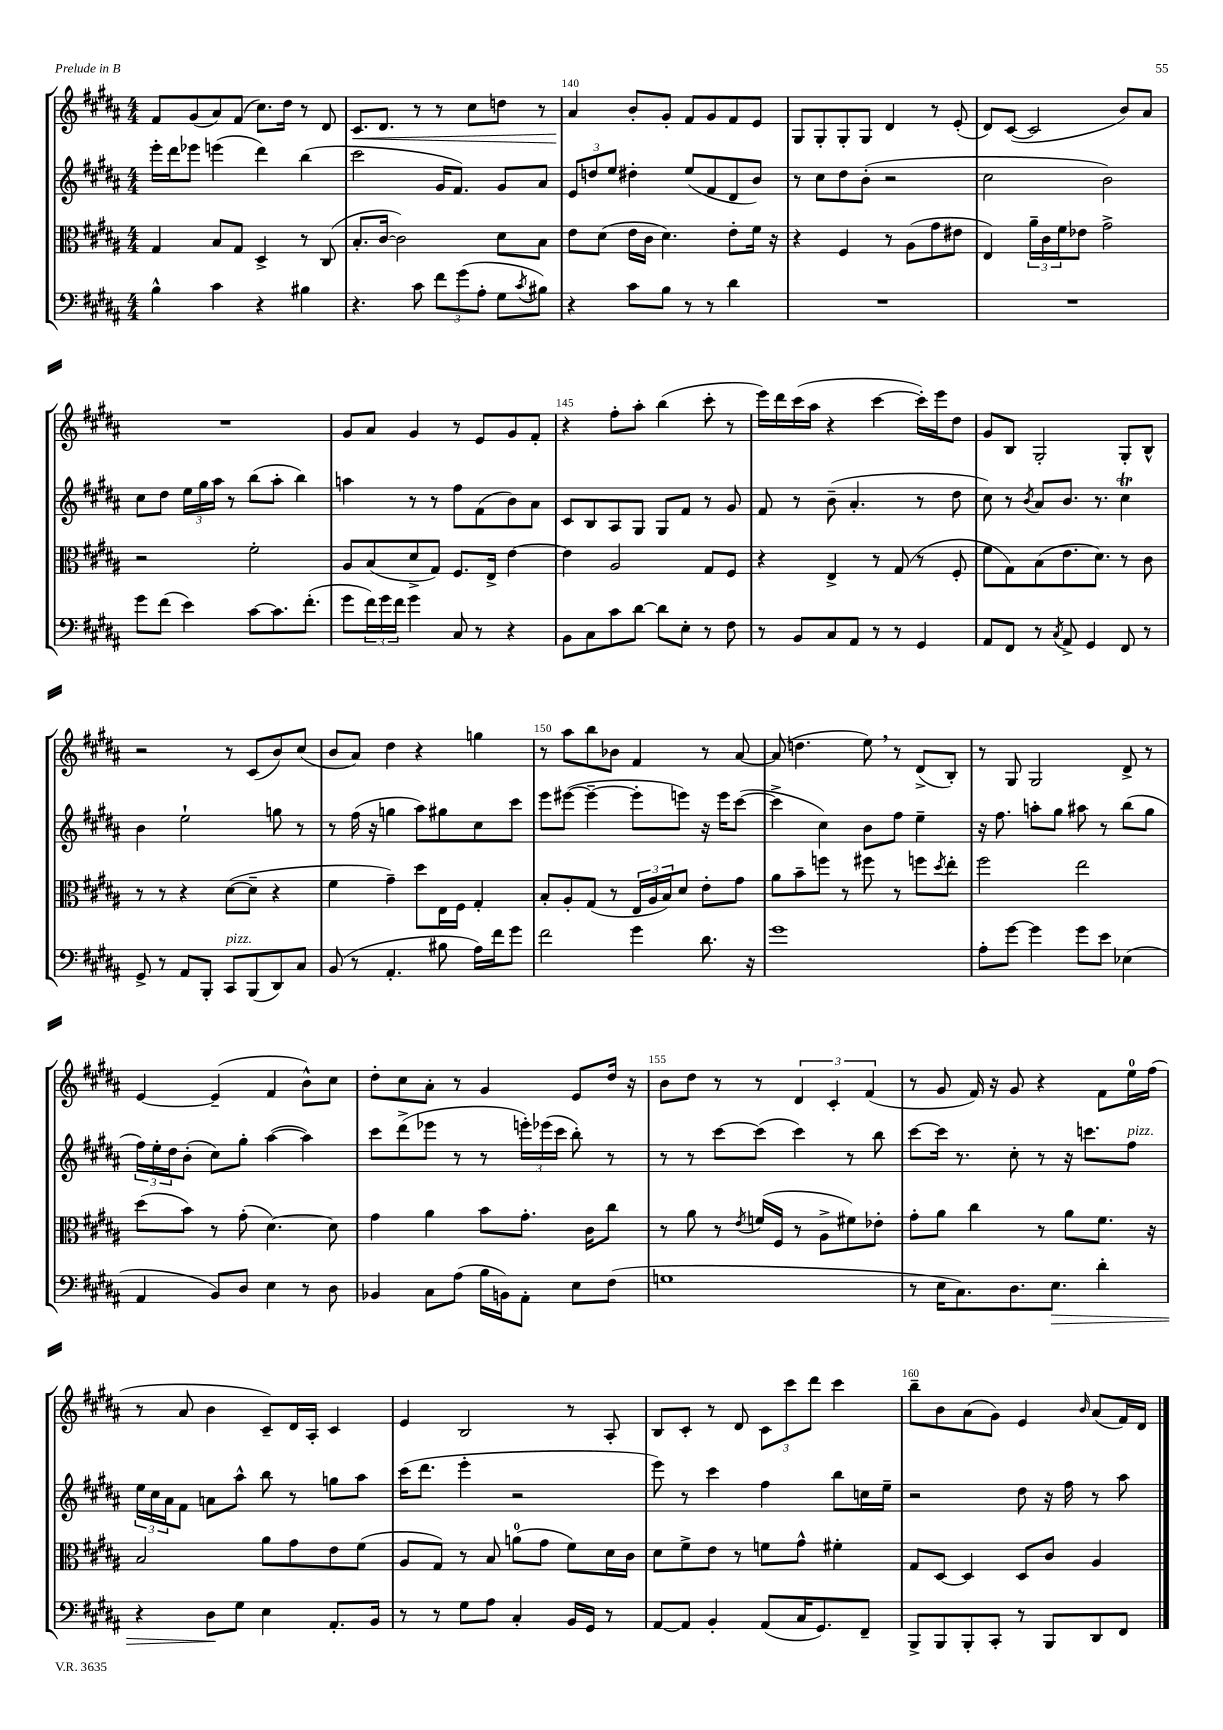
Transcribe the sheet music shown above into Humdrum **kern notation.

**kern	**dynam	**kern	**kern	**kern	**dynam
*part4	*part4	*part3	*part2	*part1	*part1
*staff4	*staff4	*staff3	*staff2	*staff1	*staff1
*clefF4	*	*clefC3	*clefG2	*clefG2	*
*k[f#c#g#d#a#]	*	*k[f#c#g#d#a#]	*k[f#c#g#d#a#]	*k[f#c#g#d#a#]	*
*M4/4	*	*M4/4	*M4/4	*M4/4	*
=138	=138	=138	=138	=138	=138
4B^^\	.	4G#/	16eee'\LL	8f#/L	.
.	.	.	16ddd#\J	.	.
.	.	.	8eee-X\J	(8g#/	.
4c#\	.	8B/L	(4eeen\	8a#/)	.
.	.	8G#/J	.	(8f#/J	.
4r	.	4D#^/	4ddd#\)	8.cc#\L)	.
.	.	.	.	16dd#\Jk	.
4B#X\	.	8r	(4bb\	8r	.
.	.	(8C#/	.	8d#/	.
=139	=139	=139	=139	=139	=139
!	!	!	!	!	!LO:HP:b
4.r	.	8.B'/L	2ccc#\	8.c#/L	<
.	.	[16c#/Jk	.	8.d#/J	.
.	.	2c#\])	.	.	.
8c#\	.	.	.	8r	.
12f#\L	.	.	16g#/KL	8r	.
.	.	.	8.f#/J)	.	.
(12g#\	.	.	.	.	.
.	.	.	.	8cc#\L	.
12A#'\J	.	.	.	.	.
8G#\L	.	8d#\L	8g#/L	8ddn\J	.
8qc#/	.	.	.	.	.
8B#X\J)	.	8B\J	8a#/J	8r	.
=140	=140	=140	=140	=140	=140
4r	.	8e\L	12e/L	4a#/	.
.	.	.	12ddn/	.	.
.	.	(8d#\J	.	.	.
.	.	.	12ee/J	.	.
8c#\L	.	16e\LL	4dd#X'\	8b'/L	[
.	.	16c#\JJ	.	.	.
8B\J	.	4.d#\)	.	8g#'/J	.
8r	.	.	(8ee/L	8f#/L	.
8r	.	.	8f#/	8g#/	.
4d#\	.	8e'\L	8d#/	8f#/	.
.	.	16f#\Jk	8b/J)	8e/J	.
.	.	16r	.	.	.
=141	=141	=141	=141	=141	=141
1r	.	4r	8r	8G#/L	.
.	.	.	8cc#\L	8G#'/	.
.	.	4F#/	8dd#\	8G#'/	.
.	.	.	(8b'\J	8G#/J	.
.	.	8r	2r	4d#/	.
.	.	(8A#\L	.	.	.
.	.	8g#\	.	8r	.
.	.	8e#X\J	.	(8e'/	.
=142	=142	=142	=142	=142	=142
1r	.	4E/)	2cc#\	8d#/L)	.
.	.	.	.	([8c#/J	.
.	.	24a#~\LL	.	2c#/]	.
.	.	24c#\	.	.	.
.	.	24f#\J	.	.	.
.	.	8e-X\J	.	.	.
.	.	2g#^\	2b\)	.	.
.	.	.	.	8b/L)	.
.	.	.	.	8a#/J	.
!!LO:LB:g=z
=143	=143	=143	=143	=143	=143
8g#\L	.	2r	8cc#\L	1r	.
(8f#\J	.	.	8dd#\J	.	.
4e\)	.	.	24ee\LL	.	.
.	.	.	24gg#\	.	.
.	.	.	24aa#\JJ	.	.
.	.	.	8r	.	.
[8c#\L	.	2f#'\	(8bb\L	.	.
8.c#\]	.	.	8aa#'\J	.	.
.	.	.	4bb\)	.	.
(8.f#'\J	.	.	.	.	.
=144	=144	=144	=144	=144	=144
8g#\L	.	8A#/L	4aan\	8g#/L	.
24f#\L)	.	(8B/	.	8a#/J	.
24g#\	.	.	.	.	.
24f#\JJ	.	.	.	.	.
4g#\	.	8d#^/	8r	4g#/	.
.	.	8G#/J)	8r	.	.
8C#/	.	8.F#/L	8ff#\L	8r	.
8r	.	.	(8f#\	8e/L	.
.	.	16E^/Jk	.	.	.
4r	.	[4e\	8b\)	8g#/	.
.	.	.	8a#\J	8f#'/J	.
=145	=145	=145	=145	=145	=145
8BB\L	.	4e\]	8c#/L	4r	.
8C#\	.	.	8B/	.	.
8c#\	.	2A#/	8A#/	8ff#'\L	.
[8d#\J	.	.	8G#/J	8aa#'\J	.
8d#\L]	.	.	8G#/L	(4bb\	.
8E'\J	.	.	8f#/J	.	.
8r	.	8G#/L	8r	8ccc#'\	.
8F#\	.	8F#/J	8g#/	8r	.
=146	=146	=146	=146	=146	=146
8r	.	4r	8f#/	16eee\LL)	.
.	.	.	.	16ddd#\	.
8BB/L	.	.	8r	(16ccc#\	.
.	.	.	.	16aa#\JJ	.
8C#/	.	4E^/	(8b~\	4r	.
8AA#/J	.	.	4.a#'/	.	.
8r	.	8r	.	[4ccc#\	.
8r	.	(8G#/	.	.	.
4GG#/	.	8r	8r	16ccc#'\LL])	.
.	.	.	.	16eee\J	.
.	.	8F#'/	8dd#\	8dd#\J	.
=147	=147	=147	=147	=147	=147
8AA#/L	.	8f#\L	8cc#\)	8g#/L	.
8FF#/J	.	8G#\)	8r	8B/J	.
.	.	.	8qb/	.	.
8r	.	(8B\	8a#/L	2G#'/	.
8qC#/	.	.	.	.	.
8AA#^/	.	8.e\	8.b/J	.	.
4GG#/	.	.	.	.	.
.	.	8.d#\J)	8.r	.	.
8FF#/	.	8r	4cc#T\	8G#'/L	.
8r	.	8c#\	.	8B^^/J	.
!!LO:LB:g=z
=148	=148	=148	=148	=148	=148
8GG#^/	.	8r	4b\	2r	.
8r	.	8r	.	.	.
8AA#/L	.	4r	2ee`\	.	.
8BBB'/J	.	.	.	.	.
!LO:TX:a:i:t=pizz.	!	!	!	!	!
8CC#/L	.	([8d#\L	.	8r	.
(8BBB/	.	8d#~\J]	.	(8c#/L	.
8DD#/)	.	4r	8ggn\	8b/)	.
8C#/J	.	.	8r	(8cc#/J	.
=149	=149	=149	=149	=149	=149
(8BB/	.	4f#\	8r	8b/L	.
8r	.	.	(16ff#\	8a#/J)	.
.	.	.	16r	.	.
4.AA#'/	.	4g#~\)	4ggn\	4dd#\	.
.	.	8dd#\L	8aa#\L)	4r	.
8B#X\	.	16E\L	8gg#X\	.	.
.	.	16F#\JJ	.	.	.
16A#\LL)	.	4G#'/	8cc#\	4ggn\	.
16f#\J	.	.	.	.	.
8g#\J	.	.	8ccc#\J	.	.
=150	=150	=150	=150	=150	=150
2f#\	.	8B'/L	8eee\L	8r	.
.	.	8A#'/	([8eee#X\J	8aa#\L	.
.	.	(8G#/J	4eee#~\_	8bb\	.
.	.	8r	.	8b-X\J	.
4g#\	.	24E/LL	8eee#'\L]	4f#/	.
.	.	24A#/	.	.	.
.	.	24B/J)	.	.	.
.	.	8d#/J	8eeen\J)	.	.
8.d#\	.	8e'\L	16r	8r	.
.	.	.	16eee\KL	.	.
.	.	8g#\J	([8ccc#\J	[8a#/	.
16r	.	.	.	.	.
=151	=151	=151	=151	=151	=151
1g#	.	8a#\L	4ccc#^\]	(8a#/]	.
.	.	8b~\	.	4.ddn\	.
.	.	8ffn\J	4cc#\)	.	.
.	.	8r	.	.	.
.	.	8ff#X\	8b\L	8ee,\)	.
.	.	8r	8ff#\J	8r	.
.	.	8ffn\L	4ee~\	(8d#^/L	.
.	.	8qdd#/	.	.	.
.	.	8ee'\J	.	8B'/J)	.
=152	=152	=152	=152	=152	=152
8A#'\L	.	2ff#\	16r	8r	.
.	.	.	8.ff#\	.	.
[8g#\J	.	.	.	8G#/	.
4g#\]	.	.	8aan'\L	2G#/	.
.	.	.	8gg#\J	.	.
8g#\L	.	2ee\	8aa#X\	.	.
8e\J	.	.	8r	.	.
(4E-X\	.	.	(8bb\L	8d#^/	.
.	.	.	8gg#\J	8r	.
!!LO:LB:g=z
=153	=153	=153	=153	=153	=153
4AA#/	.	(8dd#\L	24ff#\LL)	[4e/	.
.	.	.	24ee'\	.	.
.	.	.	24dd#\J	.	.
.	.	8b\J)	(8b'\J	.	.
8BB/L)	.	8r	8cc#\L)	(4e~/]	.
8D#/J	.	(8g#'\	8gg#'\J	.	.
4E\	.	[4.d#\)	([4aa#\	4f#/	.
8r	.	.	4aa#\])	8b^^\L)	.
8D#\	.	8d#\]	.	8cc#\J	.
=154	=154	=154	=154	=154	=154
4BB-X/	.	4g#\	8ccc#\L	8dd#'\L	.
.	.	.	(8ddd#^\	8cc#\	.
8C#\L	.	4a#\	8eee-X\J	8a#'\J	.
(8A#\J	.	.	8r	8r	.
16B\LL	.	8b\L	8r	4g#/	.
16BBn\J)	.	.	.	.	.
8AA#'\J	.	8.g#'\J	24eeen'\LL)	.	.
.	.	.	(24eee-X\	.	.
.	.	.	24ccc#\JJ	.	.
8E\L	.	.	8bb'\)	8e/L	.
.	.	16c#\KL	.	.	.
(8F#\J	.	8cc#\J	8r	16dd#/Jk	.
.	.	.	.	16r	.
=155	=155	=155	=155	=155	=155
1Gn	.	8r	8r	8b\L	.
.	.	8a#\	8r	8dd#\J	.
.	.	8r	[8ccc#\L	8r	.
.	.	8qe/	.	.	.
.	.	(16fn/LL	(8ccc#\J]	8r	.
.	.	16F#/JJ	.	.	.
.	.	8r	4ccc#\)	6d#/	.
.	.	8A#^\L	.	.	.
.	.	.	.	6c#'/	.
.	.	8f#X\)	8r	.	.
.	.	.	.	(6f#/	.
.	.	8e-X'\J	8bb\	.	.
=156	=156	=156	=156	=156	=156
8r	.	8g#'\L	[8ccc#\L	8r	.
16E\KL	.	8a#\J	16ccc#\Jk]	8g#/	.
8.C#\)	.	.	8.r	.	.
.	.	4cc#\	.	16f#/)	.
.	.	.	.	16r	.
8.D#\	.	.	8cc#'\	8g#/	.
.	.	8r	8r	4r	.
!	!LO:HP:b	!	!	!	!
8.E\J	>	.	.	.	.
.	.	8a#\L	16r	.	.
.	.	.	8.cccn\L	.	.
4d#'\	.	8.f#\J	.	8f#\L	.
!	!	!	!LO:TX:a:i:t=pizz.	!	!
.	.	.	8ff#\J	16ee\L	.
.	.	16r	.	(16ff#\JJ	.
!!LO:LB:g=z
=157	=157	=157	=157	=157	=157
4r	.	2B/	24ee\LL	8r	.
.	.	.	24cc#\	.	.
.	.	.	24a#\J	.	.
.	.	.	8f#\J	8a#/	.
8D#\L	.	.	8an\L	4b\	.
8G#\J	]	.	8aa#^^\J	.	.
4E\	.	8a#\L	8bb\	8c#~/L)	.
.	.	8g#\	8r	16d#/L	.
.	.	.	.	16A#'/JJ	.
8.AA#'/L	.	8e\	8ggn\L	4c#/	.
.	.	(8f#\J	8aa#\J	.	.
16BB/Jk	.	.	.	.	.
=158	=158	=158	=158	=158	=158
8r	.	8A#/L	(16ccc#\KL	4e/	.
.	.	.	8.ddd#\J	.	.
8r	.	8G#/J)	.	.	.
8G#\L	.	8r	4eee'\	2B/	.
8A#\J	.	8B/	.	.	.
4C#'/	.	(8an\L	2r	.	.
.	.	8g#\J	.	.	.
16BB/LL	.	8f#\L)	.	8r	.
16GG#/JJ	.	.	.	.	.
8r	.	16d#\L	.	8A#'/	.
.	.	16c#\JJ	.	.	.
=159	=159	=159	=159	=159	=159
[8AA#/L	.	8d#\L	8eee\)	8B/L	.
8AA#/J]	.	8f#^\	8r	8c#'/J	.
4BB'/	.	8e\J	4ccc#\	8r	.
.	.	8r	.	8d#/	.
(8AA#/L	.	8fn\L	4ff#\	12c#\L	.
.	.	.	.	12ccc#\	.
16C#/K	.	8g#^^\J	.	.	.
.	.	.	.	12ddd#\J	.
8.GG#/)	.	.	.	.	.
.	.	4f#X'\	8bb\L	4ccc#\	.
8FF#~/J	.	.	16ccn\L	.	.
.	.	.	16ee~\JJ	.	.
=160	=160	=160	=160	=160	=160
8BBB^/L	.	8G#/L	2r	8bb~\L	.
8BBB/	.	[8D#/J	.	8b\	.
8BBB'/	.	4D#/]	.	(8a#\	.
8CC#'/J	.	.	.	8g#\J)	.
8r	.	8D#/L	8dd#\	4e/	.
8BBB/L	.	8c#/J	16r	.	.
.	.	.	16ff#\	.	.
.	.	.	.	16qqb/	.
8DD#/	.	4A#/	8r	(8a#/L	.
8FF#/J	.	.	8aa#\	16f#/L)	.
.	.	.	.	16d#/JJ	.
==	==	==	==	==	==
*-	*-	*-	*-	*-	*-
